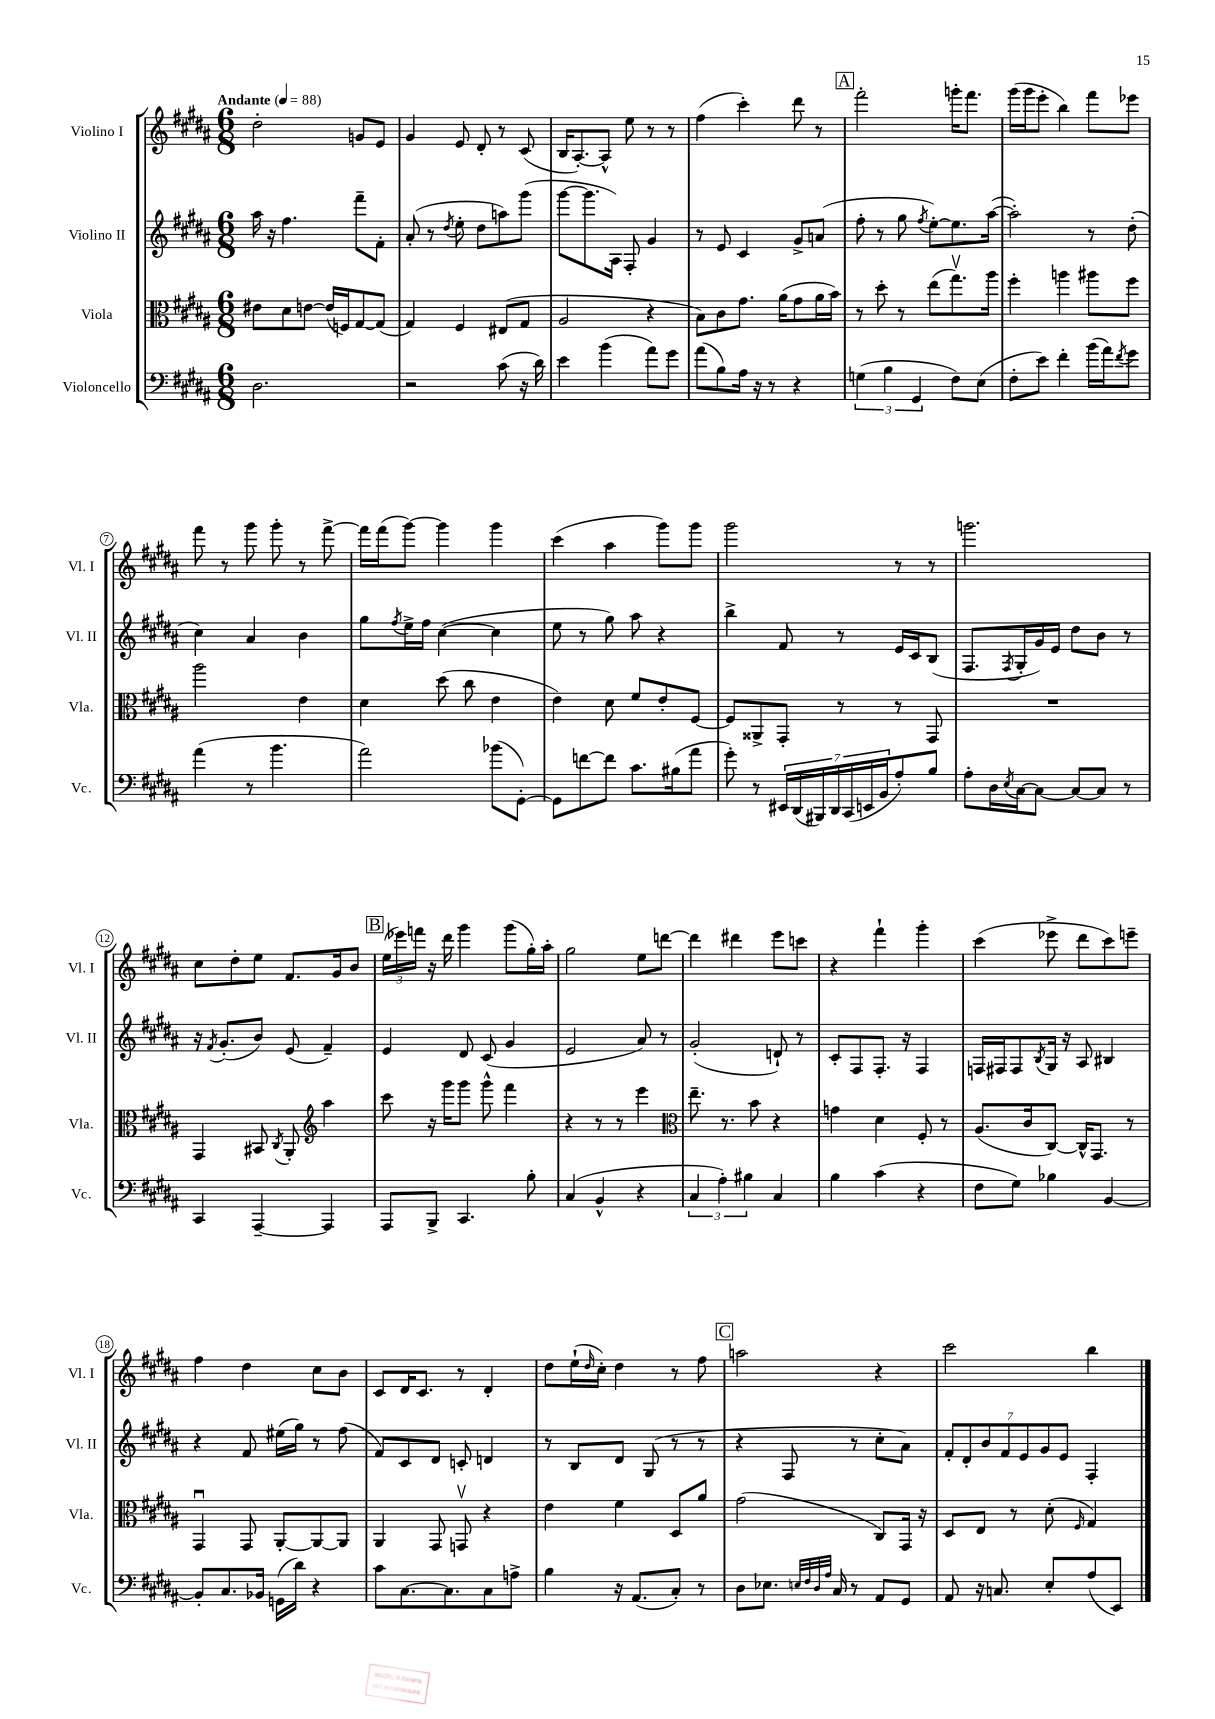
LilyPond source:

<<
\new StaffGroup <<
\new Staff = "s0" \with { instrumentName = "Violino I" shortInstrumentName = "Vl. I" } {
    \clef treble \key b \major \numericTimeSignature \time 6/8 \tempo "Andante" 4 = 88
    dis''2-. g'8 e'8 |
    gis'4 e'8 dis'8-. r8 cis'8( |
    b16 ais8.~-.) ais8-^ e''8 r8 r8 |
    fis''4( cis'''4-.) dis'''8 r8 |
    \mark \markup { \box "A" } fis'''2-. g'''16-. fis'''8. |
    gis'''16( gis'''16 e'''8-. b''4) fis'''8 ees'''8 |
    fis'''8 r8 gis'''8 gis'''8-. r8 fis'''8~-> |
    fis'''16 fis'''16( gis'''8~) gis'''4 gis'''4 |
    cis'''4( ais''4 gis'''8) gis'''8 |
    gis'''2 r8 r8 |
    g'''2. |
    cis''8 dis''8-. e''8 fis'8. gis'16 b'8 |
    \mark \markup { \box "B" } \tuplet 3/2 { e''16( ees'''16) f'''16 } r16 dis'''16 gis'''4 gis'''8( gis''16-.) ais''16-. |
    gis''2 e''8 d'''8~ |
    d'''4 dis'''4 e'''8 c'''8 |
    r4 fis'''4-! gis'''4-. |
    cis'''4( ees'''8-> dis'''8 cis'''8) e'''8-- |
    fis''4 dis''4 cis''8 b'8 |
    cis'8 dis'16 cis'8. r8 dis'4-. |
    dis''8 e''16-!( \grace { dis''16 } cis''16-.) dis''4 r8 fis''8 |
    \mark \markup { \box "C" } a''2 r4 |
    cis'''2 b''4 \bar "|." |
}
\new Staff = "s1" \with { instrumentName = "Violino II" shortInstrumentName = "Vl. II" } {
    \clef treble \key b \major \numericTimeSignature \time 6/8
    ais''16 r16 fis''4. fis'''8-- fis'8-. |
    ais'8-.( r8 \acciaccatura { dis''8 } e''8-. dis''8 a''8) gis'''8( |
    gis'''8~ gis'''8. ais16) fis8-. gis'4 |
    r8 e'8 cis'4 gis'8-> a'8( |
    \mark \markup { \box "A" } fis''8-. r8 gis''8 \acciaccatura { fis''8 } e''8~-.) e''8. ais''16~( |
    ais''2-.) r8 dis''8-.( |
    cis''4) ais'4 b'4 |
    gis''8 \acciaccatura { fis''8 } e''16-> fis''16 cis''4~( cis''4 |
    e''8 r8 gis''8) ais''8 r4 |
    b''4-> fis'8 r8 e'16 cis'16 b8( |
    fis8. \acciaccatura { fis8 } gis16-. gis'16) e'16 dis''8 b'8 r8 |
    r16 \acciaccatura { fis'8 } gis'8.-.( b'8) e'8( fis'4--) |
    \mark \markup { \box "B" } e'4 dis'8 cis'8( gis'4 |
    e'2 ais'8) r8 |
    gis'2-.( d'8-!) r8 |
    cis'8-. fis8 fis8.-. r16 fis4 |
    f16 fis16 fis8 \acciaccatura { b8 } gis16 r16 ais8 bis4 |
    r4 fis'8 eis''16( gis''16) r8 fis''8( |
    fis'8) cis'8 dis'8 c'8-. d'4 |
    r8 b8 dis'8 gis8( r8 r8 |
    \mark \markup { \box "C" } r4 fis8 r8 cis''8-. ais'8) |
    \tuplet 7/4 { fis'8-. dis'8-. b'8 fis'8 e'8 gis'8 e'8 } fis4-. \bar "|." |
}
\new Staff = "s2" \with { instrumentName = "Viola" shortInstrumentName = "Vla." } {
    \clef alto \key b \major \numericTimeSignature \time 6/8
    eis'8 dis'8 e'8~ e'16( f16) gis8~ gis8( |
    gis4) fis4 eis8( gis8 |
    ais2 r4 |
    b8) cis'8 gis'8. ais'16( gis'8 ais'16 b'16) |
    \mark \markup { \box "A" } r8 dis''8-. r8 e''8( gis''8.\upbow) ais''16 |
    fis''4-. a''4 ais''8 fis''8 |
    ais''2 e'4 |
    dis'4 dis''8( cis''8 e'4 |
    e'4) dis'8 fis'8 e'8-. fis8~ |
    fis8 aisis,8-> gis,8-. r8 r8 gis,8 |
    R2. |
    gis,4 bis,8 \acciaccatura { cis8 } ais,8-. \clef treble ais''4 |
    \mark \markup { \box "B" } cis'''8 r16 gis'''16 gis'''8 gis'''8-^ fis'''4 |
    r4 r8 r8 e'''4 |
    \clef alto e''8.-- r8. b'8 r4 |
    g'4 dis'4 fis8-. r8 |
    ais8.( cis'16 cis8~) cis16-^ gis,8. r8 |
    gis,4\downbow gis,8 ais,8~-. ais,8~ ais,8 |
    ais,4 gis,8 g,8\upbow r4 |
    e'4 fis'4 dis8 ais'8 |
    \mark \markup { \box "C" } gis'2( cis8) gis,16 r16 |
    dis8 e8 r8 dis'8-.( \grace { fis16 } gis4) \bar "|." |
}
\new Staff = "s3" \with { instrumentName = "Violoncello" shortInstrumentName = "Vc." } {
    \clef bass \key b \major \numericTimeSignature \time 6/8
    dis2. |
    r2 cis'8( r16 dis'16) |
    e'4 b'4( ais'8) gis'8 |
    ais'8( b8) ais16 r16 r8 r4 |
    \mark \markup { \box "A" } \tuplet 3/2 { g4( b4 gis,4 } fis8) e8( |
    fis8-. e'8) fis'4-. b'16( ais'16) \acciaccatura { fis'8 } gis'8 |
    ais'4( r8 b'4. |
    ais'2) bes'8( gis,8~-.) |
    gis,8 f'8~ f'8 cis'8. bis16( ais'8 |
    gis'8-.) r8 \tuplet 7/4 { eis,16 dis,16( bis,,16) dis,16 cis,16( e,16 b,16 } ais8-.) b8 |
    ais8-. dis16 \acciaccatura { e8 } cis16~ cis8~ cis8~ cis8 r8 |
    cis,4 ais,,4~-- ais,,4 |
    \mark \markup { \box "B" } ais,,8 b,,8-> cis,4. b8-. |
    cis4( b,4-^ r4 |
    \tuplet 3/2 { cis4 ais4-.) bis4 } cis4 |
    b4 cis'4( r4 |
    fis8 gis8) bes4 b,4~ |
    b,8-. cis8. bes,16 g,16( dis'16) r4 |
    cis'8 cis8.~ cis8. cis8 a8-> |
    b4 r16 ais,8.( cis8-.) r8 |
    \mark \markup { \box "C" } dis8 ees8. \grace { e32 fis32 dis32 ais32 } cis16 r8 ais,8 gis,8 |
    ais,8 r16 c8. e8-. ais8( e,8) \bar "|." |
}
>>
>>
\layout { \context { \Score \override BarNumber.stencil = #(make-stencil-circler 0.1 0.3 ly:text-interface::print) } }
